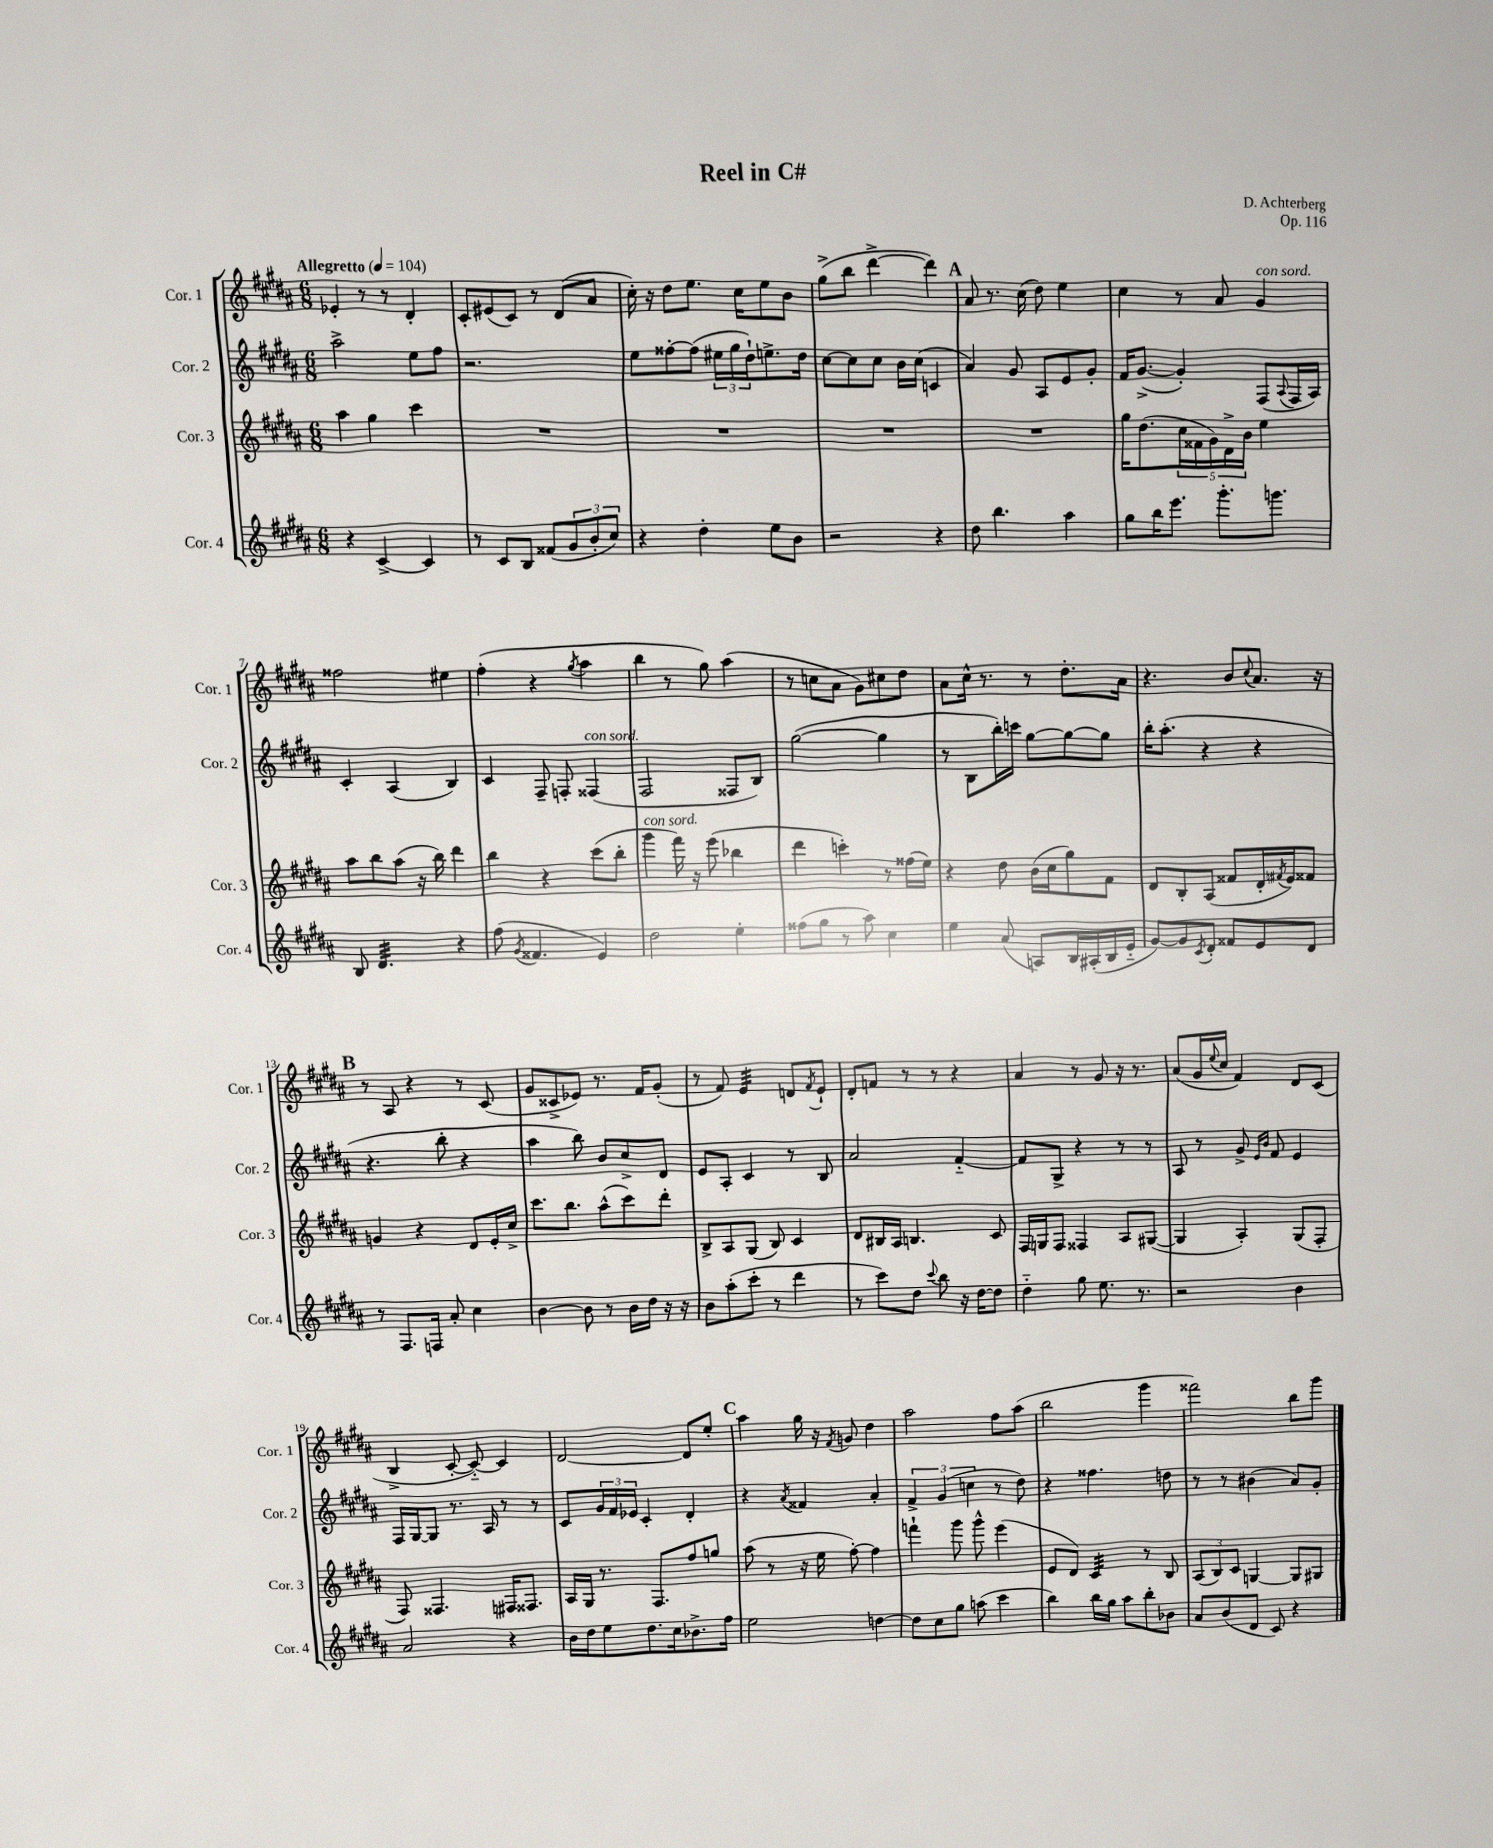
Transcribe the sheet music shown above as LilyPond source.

\header { title = "Reel in C#" composer = "D. Achterberg" opus = "Op. 116" }
<<
\new StaffGroup <<
\new Staff = "s0" \with { instrumentName = "Cor. 1" shortInstrumentName = "Cor. 1" } {
    \clef treble \key b \major \numericTimeSignature \time 6/8 \tempo "Allegretto" 4 = 104
    ees'4-. r8 r8 dis'4-. |
    cis'8-. eis'8( cis'8) r8 dis'8( ais'8 |
    cis''16-.) r16 dis''8 e''8. cis''16 e''8 b'8 |
    gis''8->( b''8 dis'''4~-> dis'''4) |
    \mark \markup { \bold "A" } ais'8 r8. cis''16( dis''8) e''4 |
    cis''4 r8 ais'8 gis'4^\markup { \italic "con sord." } |
    fisis''2 eis''4 |
    fis''4-.( r4 \acciaccatura { gis''8 } ais''4 |
    b''4 r8 gis''8) ais''4( |
    r8 c''8 ais'8 gis'8) cis''8 dis''8 |
    ais'8 cis''16-^ r8. r8 dis''8.-. ais'16 |
    r4. b'8 \appoggiatura { cis''8 } ais'8. r16 |
    \mark \markup { \bold "B" } r8 ais8 r4 r8 cis'8( |
    gis'8 cisis'8-> ees'8) r8. fis'16 gis'8-.( |
    r8 fis'8) e'4:32 d'8 \acciaccatura { fis'8 } e'8-! |
    dis'8-. f'8 r8 r8 r4 |
    ais'4 r8 gis'8 r16 r8. |
    ais'8( gis'16 \appoggiatura { e''8 } cis''16 fis'4) dis'8 cis'8( |
    b4-> cis'8~-. cis'8~-_) cis'4 |
    dis'2~ dis'8 e''8-. |
    \mark \markup { \bold "C" } ais''4 gis''16 r16 \acciaccatura { fis'8 } g'8 dis''4 |
    ais''2 fis''8 ais''8( |
    b''2 gis'''4 |
    fisis'''2) b''8 gis'''8 \bar "|." |
}
\new Staff = "s1" \with { instrumentName = "Cor. 2" shortInstrumentName = "Cor. 2" } {
    \clef treble \key b \major \numericTimeSignature \time 6/8
    ais''2-> e''8 fis''8 |
    r2. |
    e''8 fisis''8~-. fisis''8( \tuplet 3/2 { eis''16 gis''16 dis''16-!) } e''8.-> dis''16 |
    cis''8~ cis''8 cis''8 b'16 cis''16( c'4 |
    \mark \markup { \bold "A" } ais'4) gis'8 ais8 e'8 gis'8-. |
    fis'16 gis'8.~->( gis'4-.) fis8( \appoggiatura { ais8 } fis16 ais16) |
    cis'4-. ais4( b4) |
    cis'4 fis8-- f8-. fisis4^\markup { \italic "con sord." }( |
    fis2 fisis8 b8) |
    gis''2~( gis''4 |
    r8 b8 b''16-.) c'''16 gis''8~ gis''8~ gis''8 |
    b''16-. ais''8.-.( r4 r4 |
    \mark \markup { \bold "B" } r4. b''8-. r4 |
    ais''4 b''8) b'8 cis''8-> dis'8 |
    e'8 ais8-. cis'4 r8 b8 |
    ais'2 fis'4~-_ |
    fis'8 gis8-> r4 r8 r8 |
    ais8 r8 gis'8-> \grace { e'16 b'16 } fis'8 e'4 |
    fis16 gis16~ gis8 r8. ais16 r8 r8 |
    cis'8 \tuplet 3/2 { gis'16 fis'16 ees'16 } cis'4-. dis'4-. |
    \mark \markup { \bold "C" } r4 \acciaccatura { ais'8 } fisis'4 ais'4-. |
    \tuplet 3/2 { fis'4-> gis'4( c''4 } r8 dis''8) |
    r4 fisis''4. d''8 |
    r8 r8 bis'4( ais'8) gis'8-. \bar "|." |
}
\new Staff = "s2" \with { instrumentName = "Cor. 3" shortInstrumentName = "Cor. 3" } {
    \clef treble \key b \major \numericTimeSignature \time 6/8
    ais''4 gis''4 cis'''4 |
    R2. |
    R2. |
    R2. |
    \mark \markup { \bold "A" } R2. |
    gis''16 dis''8.( \tuplet 5/4 { cis''16 fisis'16 gis'16) dis'16-> b'16 } e''4 |
    ais''8 b''8 ais''8( r16 b''16) dis'''4 |
    b''4 r4 cis'''8( b''8-. |
    gis'''4^\markup { \italic "con sord." } fis'''16) r16 e'''8( bes''4 |
    dis'''4 c'''4-.) r8 fisis''16( e''16) |
    r4 dis''8 b'16( cis''16 gis''8) fis'8 |
    dis'8 b8-. ais8( fisis'8 dis'16-. \acciaccatura { fis'8 } e'16) fisis'8 |
    \mark \markup { \bold "B" } g'4 r4 dis'8 e'16-. cis''16-> |
    cis'''8. b''8. ais''8-^( cis'''8) dis'''8-. |
    b8-> ais8 gis8( b8) cis'4 |
    dis'8 bis16 ais16 b4. cis'8 |
    fis16 g16 fis8 fisis4 ais8 gis8~( |
    gis4 ais4-.) gis8( fis8-. |
    fis8) fisis4. fis16 fisis8. |
    ais16 gis16 r8. fis8. fis''8 g''8 |
    \mark \markup { \bold "C" } ais''8( r8 r16 e''16 fis''8~-.) fis''4 |
    f'''4-! gis'''8 gis'''8-^ e'''4( |
    e'8 dis'8) cis'4:32 r8 b8 |
    \tuplet 3/2 { ais8( b8) cis'8 } g4~ g8 gis8 \bar "|." |
}
\new Staff = "s3" \with { instrumentName = "Cor. 4" shortInstrumentName = "Cor. 4" } {
    \clef treble \key b \major \numericTimeSignature \time 6/8
    r4 cis'4~-> cis'4 |
    r8 cis'8 b8 fisis'8( \tuplet 3/2 { gis'8 b'8-. cis''8) } |
    r4 dis''4-. e''8 b'8 |
    r2 r4 |
    \mark \markup { \bold "A" } dis''8 b''4. ais''4 |
    gis''8 b''16 e'''8. gis'''8.-. g'''8. |
    b8 dis'4.:32 r4 |
    fis''8( \acciaccatura { gis'8 } fisis'4. e'4) |
    dis''2 e''4-. |
    fisis''8( gis''8 r8 ais''8) cis''4 |
    e''4 ais'8( a8) b16 ais16-.( b16 e'16-_ |
    gis'8~) gis'8 \acciaccatura { cis'8 } dis'8-. fisis'8 e'8 dis'8 |
    \mark \markup { \bold "B" } r8 fis8. f16 ais'8-. cis''4 |
    b'4~ b'8 r8 b'16 dis''16 r16 r16 |
    b'8 ais''8-.( cis'''8-. r8 dis'''4 |
    r8 cis'''8) dis''8 \appoggiatura { cis'''8 } b''8 r16 dis''16~ dis''8 |
    dis''4-_ gis''8 e''8. r8. |
    r2 b'4 |
    ais'2 r4 |
    b'16 dis''16 e''8 dis''8. cis''16 bes'8.-> fis''16 |
    \mark \markup { \bold "C" } e''2 d''4~ |
    d''8 cis''8 gis''8 a''8( cis'''4 |
    b''4) b''16 gis''16 ais''8 b''8-. bes'8 |
    ais'8 b'8( dis'8 cis'8) r4 \bar "|." |
}
>>
>>
